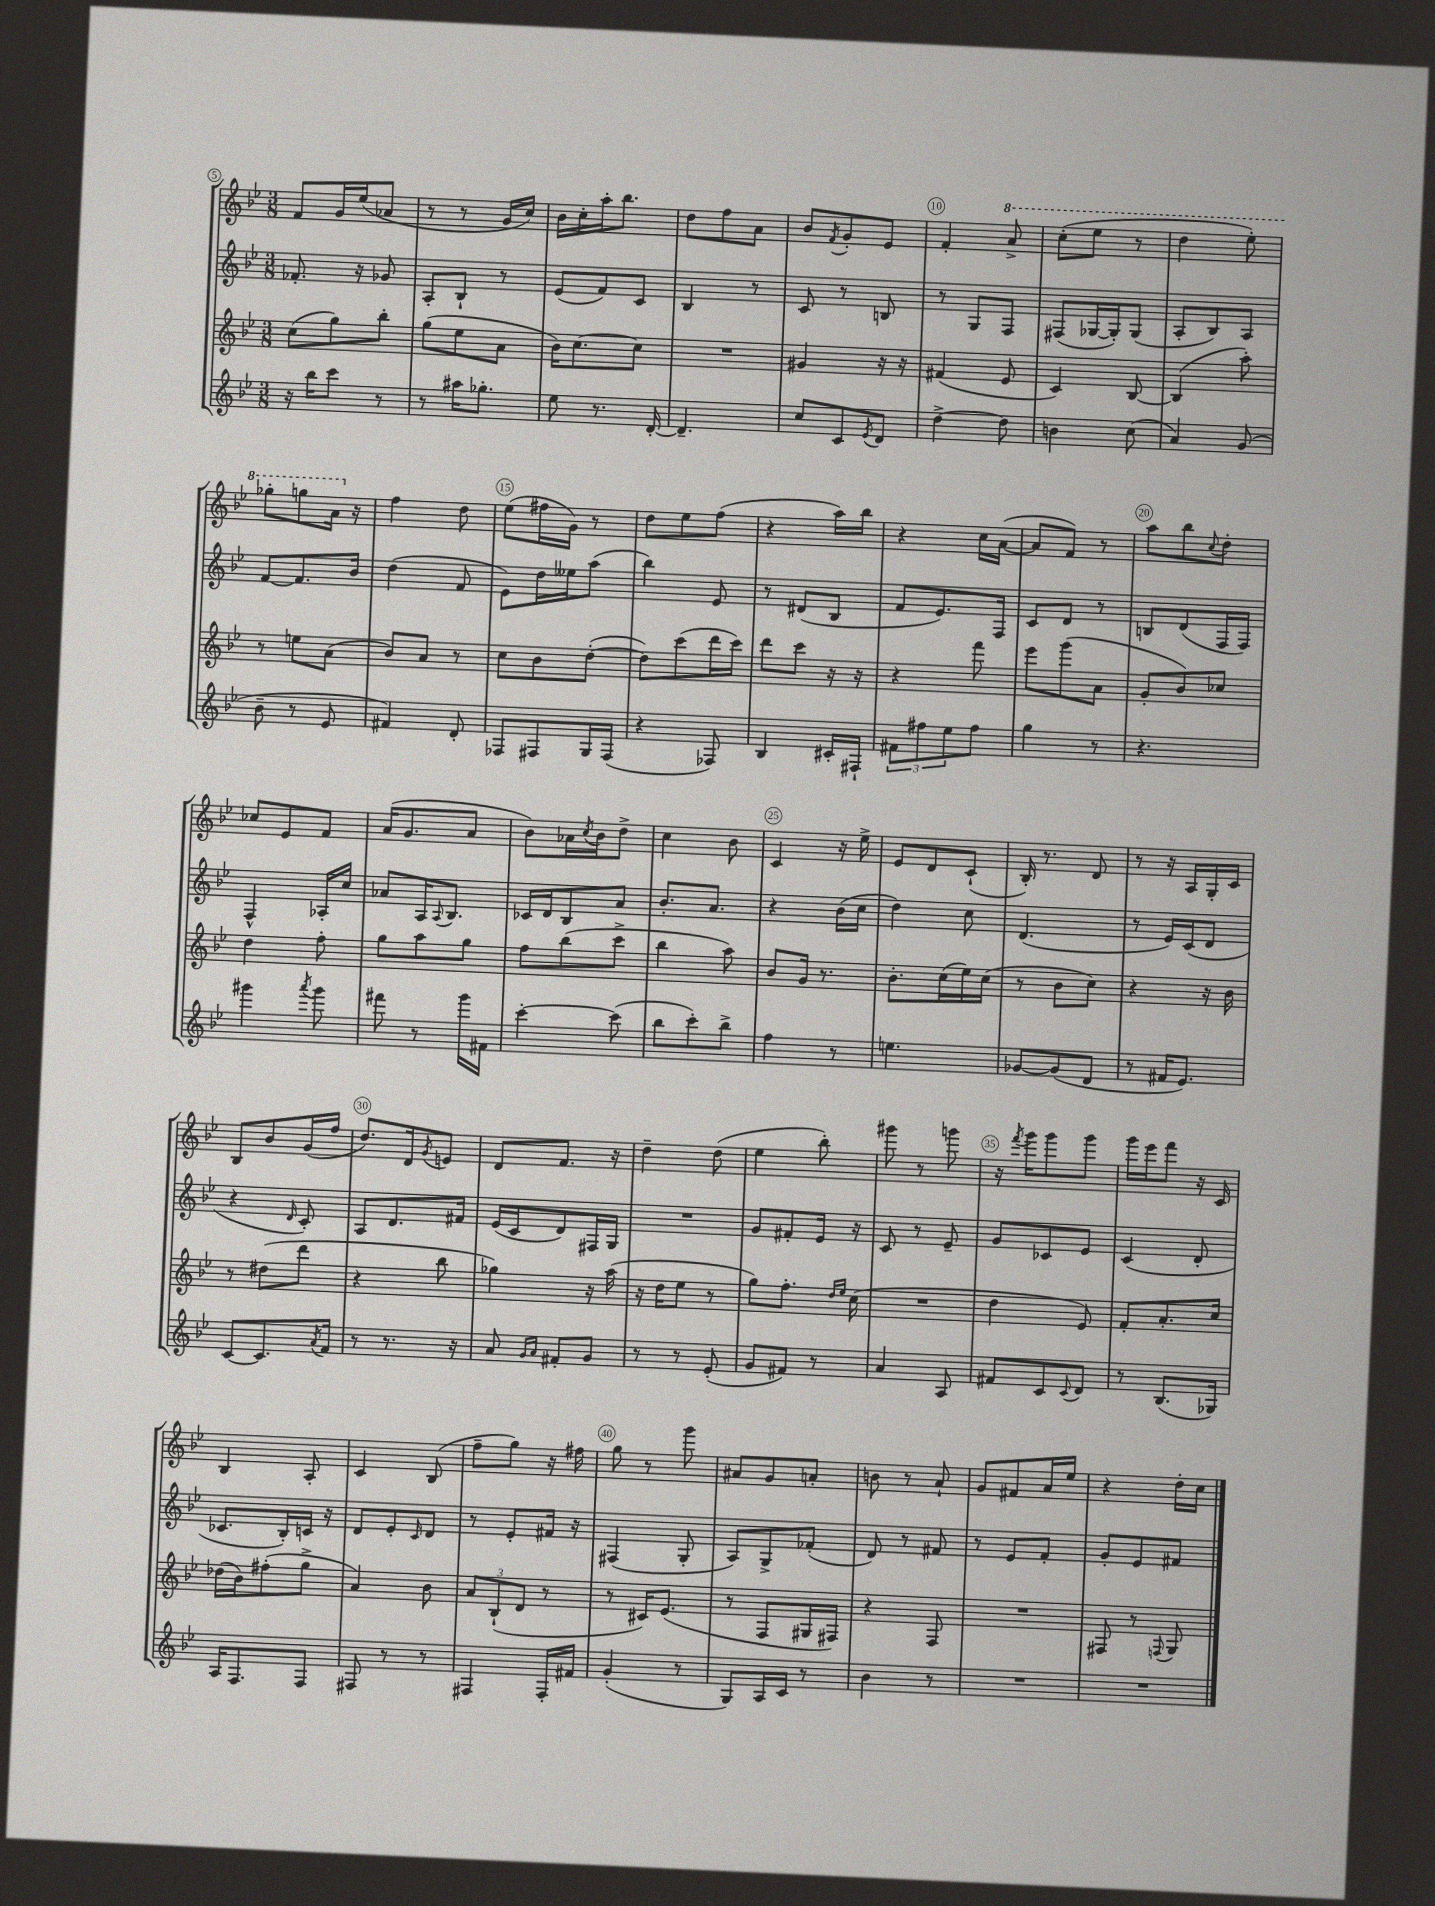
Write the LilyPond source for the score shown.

<<
\new StaffGroup <<
\new Staff = "s0" {
    \clef treble \key bes \major \numericTimeSignature \time 3/8
    f'8 g'16 ees''16( aes'8 |
    r8 r8 g'16 c''16) |
    bes'16 c''16-. a''16-. bes''8. |
    d''8 f''8 a'8 |
    bes'8 \acciaccatura { f'8 } g'8-. ees'8 |
    f'4-. \ottava #1 a''8-> |
    c'''8-.( ees'''8 r8 |
    d'''4 ees'''8-.) |
    ges'''8-. g'''8 a''16 \ottava #0 r16 |
    f''4 d''8 |
    ees''8( fis''16 g'16) r8 |
    d''8 ees''8 f''8( |
    r4 a''16) bes''16 |
    r4 c''16 a'16~( |
    a'8 f'8) r8 |
    a''8 bes''8 \appoggiatura { c''8 } d''8-. |
    ces''8 ees'8 f'8 |
    a'16( g'8. a'8 |
    bes'8) aes'16 \acciaccatura { c''8 } bes'16 d''8-> |
    c''4 bes'8 |
    c'4 r16 ees''16-> |
    ees'8 d'8 c'8-!( |
    bes16-.) r8. d'8 |
    r8 r16 a16 g16-. c'16 |
    bes8 bes'8 g'16( f''16 |
    d''8.) d'16 \acciaccatura { g'8 } e'8 |
    d'8 f'8. r16 |
    d''4-- d''8( |
    ees''4 bes''8-.) |
    gis'''8 r8 g'''8 |
    r16 \acciaccatura { f'''8 } g'''16 g'''8 g'''8 |
    g'''16 ees'''16 f'''8 r16 c'16 |
    bes4 a8-. |
    c'4 bes8( |
    f''8-- g''8) r16 fis''16 |
    g''8 r8 g'''8 |
    ais'8 g'8 a'8-. |
    b'8 r8 a'8-! |
    g'8 fis'8 a'16 ees''16 |
    r4 d''16-. c''16 \bar "|." |
}
\new Staff = "s1" {
    \clef treble \key bes \major \numericTimeSignature \time 3/8
    fes'8.-. r16 ges'8 |
    a8-. bes8-! r8 |
    ees'8( f'8) c'8 |
    bes4 r8 |
    c'8 r8 b8 |
    r8 g8 f8 |
    fis8( ges16~ ges16-.) ges8( |
    a8-. bes8) a8 |
    f'8~ f'8. bes'16 |
    d''4( f'8 |
    ees'8) d''16 eeses''16 a''8( |
    bes''4) ees'8 |
    r8 dis'8( bes8 |
    f'8 ees'8.) f16 |
    c'8 d'8 r8 |
    b8 d'8( f16 f16) |
    f4-^ aes16-. c''16 |
    aes'8 a16 \appoggiatura { a8 } bes8. |
    ces'16 d'16 bes8 a'8 |
    bes'8.-. a'8. |
    r4 bes'16( c''16 |
    d''4) c''8 |
    d'4.( |
    r8 ees'16) c'16( d'8 |
    r4 \grace { d'16 } c'8-.) |
    a8 d'8. fis'16 |
    ees'16( c'16 d'8) fis16 g16 |
    R4. |
    g'8 fis'8-. ees'16 r16 |
    c'8 r8 ees'8-- |
    g'8 ces'8 ees'8 |
    c'4( d'8-. |
    ces'8. bes16-.) c'16 r16 |
    d'8 ees'8-. \grace { c'16 } d'8 |
    r8 ees'8-. fis'16 r16 |
    fis4( g8-. |
    a8) g8-> fes'8-.( |
    d'8) r8 fis'8 |
    r8 ees'8 f'8-. |
    g'8-. ees'8 fis'8 \bar "|." |
}
\new Staff = "s2" {
    \clef treble \key bes \major \numericTimeSignature \time 3/8
    c''8( g''8) bes''8-. |
    g''8( ees''8 a'8 |
    bes'16) c''8.~ c''8 |
    R4. |
    gis'4 r16 r16 |
    fis'4( ees'8 |
    c'4) bes8~ |
    bes4( a''8-.) |
    r8 e''8 a'8( |
    bes'8) a'8 r8 |
    c''8 bes'8 d''8~-.( |
    d''8) c'''8( d'''16 c'''16) |
    d'''8 c'''8 r16 r16 |
    r4 f'''8 |
    ees'''8 g'''8( a'8 |
    g'8-. bes'8) ces''8 |
    d''4 f''8-. |
    g''8 a''8 g''8 |
    f''8 bes''8( c'''8-> |
    bes''4 a''8) |
    bes'8 g'16 r8. |
    bes'8.-. c''16( ees''16) c''16( |
    r8 bes'8 c''8) |
    r4 r16 bes'16 |
    r8 dis''8( d'''8 |
    r4 bes''8 |
    ges''4) r16 a''16( |
    r16 d''16 ees''8 r8 |
    g''8) f''8.-. \grace { d''16 ees''16 } c''16( |
    R4. |
    d''4 ees'8) |
    f'8-. a'8.-. c''16 |
    des''16( bes'16) fis''8-.( g''8-> |
    a'4) bes'8 |
    \tuplet 3/2 { a'8 bes8-!( d'8 } r8 |
    r8 cis'16) ees'8.( |
    r8 f8 gis16 fis16) |
    r4 f8 |
    R4. |
    fis8 r8 \appoggiatura { f8 } g8 \bar "|." |
}
\new Staff = "s3" {
    \clef treble \key bes \major \numericTimeSignature \time 3/8
    r16 bes''16 c'''8 r8 |
    r8 ais''16 ges''8.-. |
    ees''8 r8. d'16~-. |
    d'4.-- |
    c''8 c'8 \acciaccatura { ees'8 } d'8 |
    d''4~-> d''8 |
    b'4 c''8( |
    a'4) g'8( |
    bes'8-- r8 ees'8 |
    fis'4) d'8-. |
    fes8 fis8 g16 fis16( |
    r4 fes8) |
    bes4 cis'16-. fis16-! |
    \tuplet 3/2 { fis'8 fis''8 ees''8 } fis''8 |
    g''4 r8 |
    r4. |
    gis'''4 \acciaccatura { a'''8 } gis'''8 |
    fis'''8 r8 g'''16 fis'16 |
    c'''4~-. c'''8( |
    bes''8 c'''8-.) bes''8-> |
    f''4 r8 |
    e''4. |
    ges'8~ ges'8( d'8 |
    r8 fis'16 ees'8.) |
    c'8~ c'8. \acciaccatura { a'8 } f'16 |
    r8 r8. r16 |
    a'8 \grace { g'16 a'16 } fis'8-. g'8 |
    r8 r8 ees'8-.( |
    g'8 fis'8) r8 |
    a'4 a8 |
    fis'8 c'8 \appoggiatura { c'8 } d'8 |
    r8 bes8.( ges16) |
    a16 f8. f8 |
    fis8 r8 r8 |
    fis4 fis16-. fis'16 |
    g'4-.( r8 |
    g8) a16 c'16 r8 |
    bes'4 r8 |
    R4. |
    R4. \bar "|." |
}
>>
>>
\layout { \context { \Score currentBarNumber = #5 \override BarNumber.break-visibility = ##(#f #t #t) barNumberVisibility = #(every-nth-bar-number-visible 5) \override BarNumber.stencil = #(make-stencil-circler 0.1 0.3 ly:text-interface::print) } }
